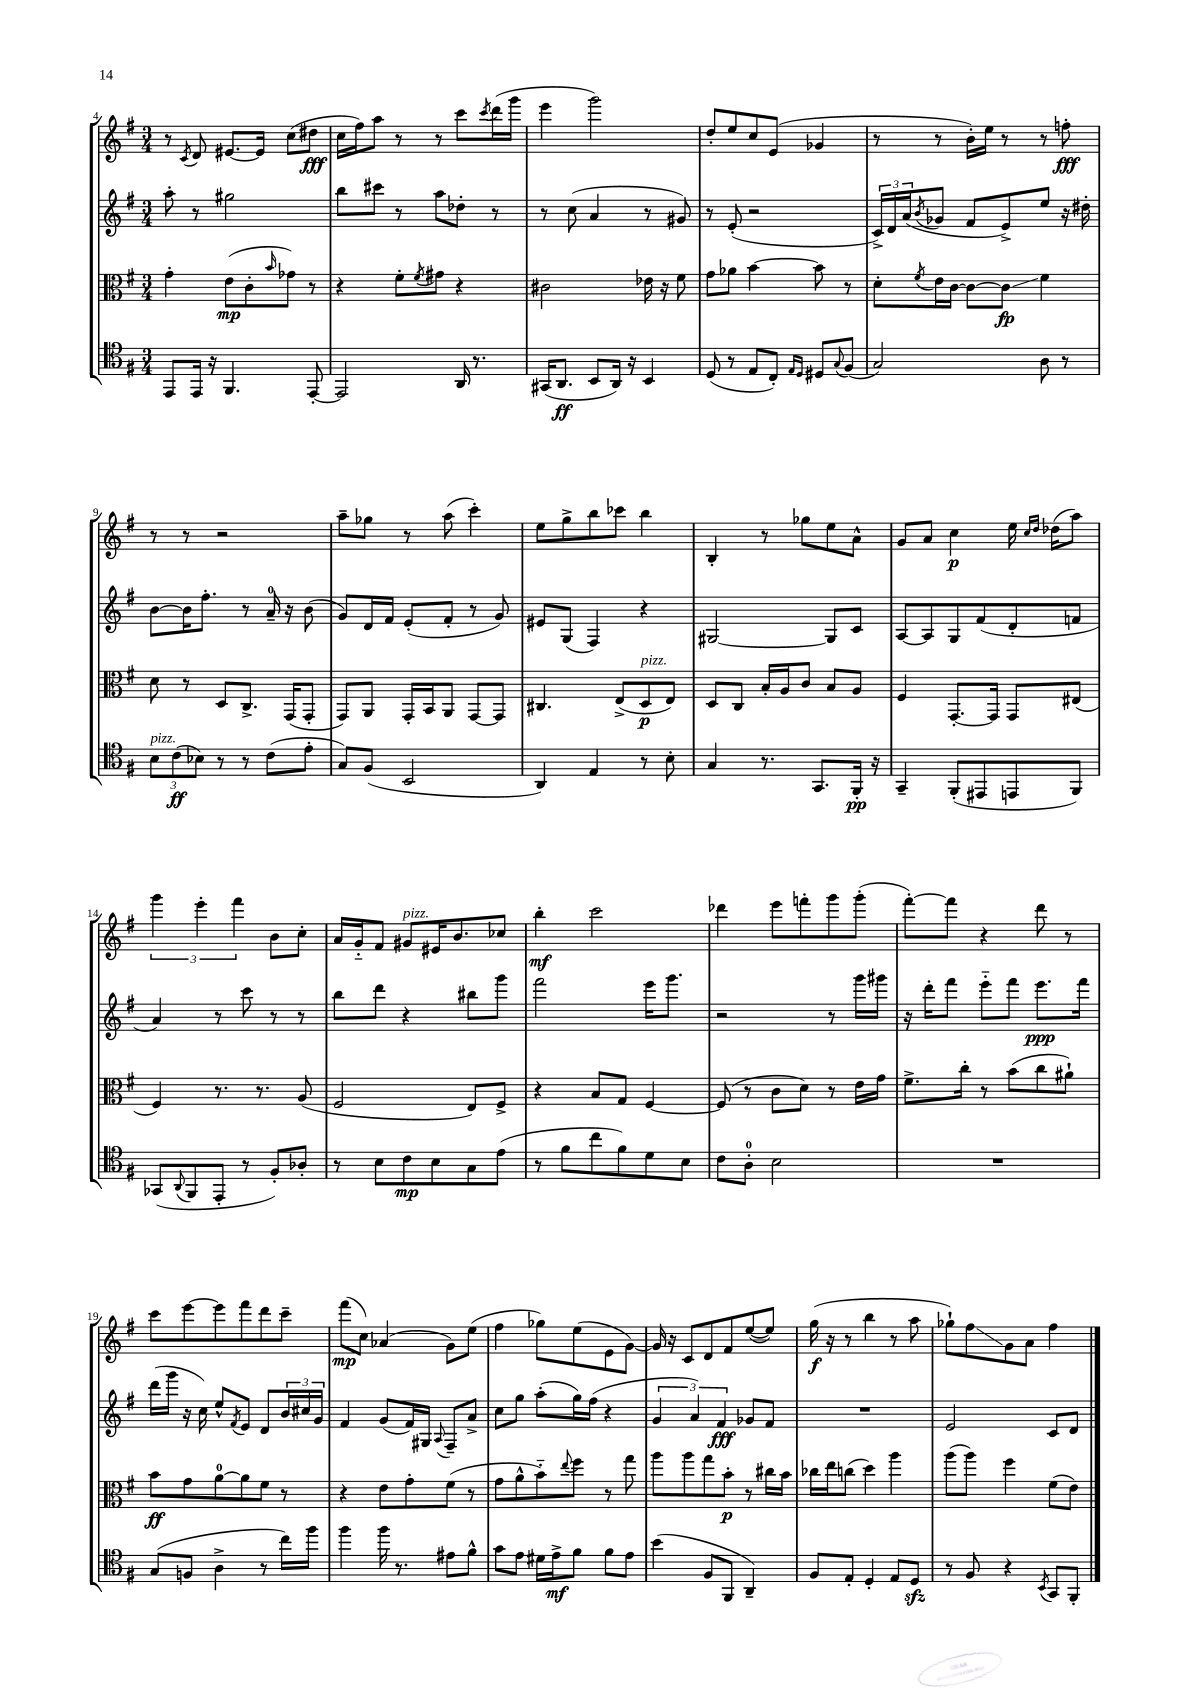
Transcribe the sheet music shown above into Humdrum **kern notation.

**kern	**kern	**kern	**kern
*staff4	*staff3	*staff2	*staff1
*clefC4	*clefC3	*clefG2	*clefG2
*k[f#]	*k[f#]	*k[f#]	*k[f#]
*M3/4	*M3/4	*M3/4	*M3/4
8EE	4g'	8aa'	8r
.	.	.	8qc
16EE	.	8r	8d
16r	.	.	.
4.FF#	(8e	2gg#	[8.e#
.	8c'	.	.
.	.	.	16e#]
.	16qqb	.	.
.	8g-)	.	(8cc
[8EE'	8r	.	8dd#
=	=	=	=
2EE]	4r	8bb	16cc
.	.	.	16ff#)
.	.	8ccc#	8aa
.	8f#'	8r	8r
.	8qf#	.	.
.	8g#	8aa	8r
16AA	4r	8dd-'	8ccc
8.r	.	.	.
.	.	.	8qccc
.	.	8r	(16ddd
.	.	.	16ggg
=	=	=	=
(16GG#	2c#	8r	4eee
8.AA	.	.	.
.	.	(8cc	.
8BB	.	4a	2ggg)
16AA)	.	.	.
16r	.	.	.
4BB	16e-	8r	.
.	16r	.	.
.	8f#	8g#)	.
=	=	=	=
(8D	8g	8r	8dd'
8r	8a-	(8e'	8ee
8E	[4b	2r	8cc
8C')	.	.	(8e
16qqE	.	.	.
16qqD	.	.	.
8D#	8b]	.	4g-
8qqG	.	.	.
(8F#	8r	.	.
=	=	=	=
2G)	8d'	24c^)	8r
.	.	24d	.
.	.	(24a	.
.	8qf#	8qb	.
.	16e	8g-	8r
.	[16c	.	.
.	8c_	8f#	16b')
.	.	.	16ee
.	8c]	8e^)	8r
8A	4f#	8ee	8r
8r	.	16r	8ff'
.	.	16dd#'	.
=	=	=	=
12B	8d	[8b	8r
(12c	.	.	.
.	8r	16b]	8r
12B-)	.	.	.
.	.	8.ff#'	.
8r	8D	.	2r
8r	8.C^	8r	.
(8c	.	16a~	.
.	(16GG	16r	.
8e'	8GG'	(8b	.
=	=	=	=
8G)	8GG)	8g)	8aa~
(8F#	8AA	16d	8gg-
.	.	16f#	.
2BB	16GG'	(8e'	8r
.	16BB	.	.
.	8AA	8f#'	(8aa
.	[8GG	8r	4ccc')
.	8GG]	8g)	.
=	=	=	=
4AA)	4.C#	8e#	8ee
.	.	(8G	8gg^
4E	.	4F#)	8bb
.	(8E^	.	8ccc-
8r	8D	4r	4bb
8B'	8E)	.	.
=	=	=	=
4G	8D	[2G#	4B'
.	8C	.	.
8.r	16B'	.	8r
.	16A	.	.
.	8c	.	8gg-
8.GG	.	.	.
.	8B	8G#]	8ee
16FF#'	8A	8c	8a^^
16r	.	.	.
=	=	=	=
4GG~	4F#	[8A	8g
.	.	8A]	8a
(8FF#'	[8.GG'	8G	4cc
8EE#	.	(8f#	.
.	16GG]	.	.
8EE	8GG	8d'	16ee
.	.	.	16qqcc
.	.	.	16qqdd
.	.	.	(16dd-
8FF#)	(8E#	8f	8aa)
=	=	=	=
(8GG-	4F#)	4a)	6ggg
8qqAA	.	.	.
8FF#	.	.	.
.	.	.	6eee'
8EE'	8.r	8r	.
.	.	.	6fff#
8r	.	8ccc	.
.	8.r	.	.
8F#')	.	8r	8b
8A-'	(8A	8r	8cc'
=	=	=	=
8r	2F#	8bb	16a
.	.	.	16g'~
8B	.	8ddd	8f#
8c	.	4r	8g#
8B	.	.	16e#
.	.	.	8.b
8G	8E)	8bb#	.
(8e	8F#^	8ggg	8cc-
=	=	=	=
8r	4r	2fff#	4bb'
8f#	.	.	.
8cc	8B	.	2ccc
8f#)	8G	.	.
8d	[4F#	16eee	.
.	.	8.ggg	.
8B	.	.	.
=	=	=	=
8c	(8F#]	2r	4ddd-
8A'	8r	.	.
2B	8c	.	8eee
.	8d)	.	8fff'
.	8r	8r	8ggg
.	16e	16ggg	(8ggg'
.	16g	16ggg#	.
=	=	=	=
2.r	8.f#^	16r	[8fff#')
.	.	16ddd'	.
.	.	8fff#	8fff#]
.	16cc'	.	.
.	8r	8eee'~	4r
.	(8b	8fff#	.
.	8cc	8.eee	8ddd
.	8a#`)	.	8r
.	.	16fff#	.
=	=	=	=
(8G	8b	(16ddd	8ccc
.	.	16ggg	.
8F	8g	16r	[8eee
.	.	16cc)	.
4A^	[8a	8ee^^	8eee]
.	.	8qf#	.
.	8a]	8e	8fff#
8r	8f#	8d	8ddd
16cc)	8r	24b	8ccc~
.	.	24cc#	.
16ff#	.	.	.
.	.	24g	.
=	=	=	=
4ff#	4r	4f#	(8fff#
.	.	.	8cc)
16ff#	8e	(8g	(4a-
8.r	.	.	.
.	8g'	16f#)	.
.	.	16G#	.
.	.	8qqA	.
8e#	(8f#	8F#~	8g)
8f#^^	8r	8a^	(8ee
=	=	=	=
8g	8g	8cc	4ff#
8e	8a^^	8gg	.
16d#	8b'~)	(8aa'	8gg-)
16e^	.	.	.
.	8qqee	.	.
8f#	8ff#	16gg)	(8ee
.	.	(16ff#	.
8f#	8r	4r	8e
8e	8gg	.	[8g)
=	=	=	=
(4b	8aa	6g	16g]
.	.	.	16r
.	8aa	.	8c
.	.	6a)	.
8F#	8gg	.	8d
.	.	6f#	.
8FF#	8b'	.	8f#
4AA~)	8r	8g-	([8ee
.	16cc#	8f#	8ee])
.	16b	.	.
=	=	=	=
8F#	16cc-	2.r	(16gg
.	16ee	.	16r
8E'	(8cc	.	8r
4D'	4dd)	.	4bb
8E	4aa	.	8r
8D	.	.	8aa
=	=	=	=
8r	(8aa	2e	8gg-`)
8F#	8aa)	.	8ff#
4r	4ff#	.	8g
.	.	.	8a
8qBB	.	.	.
8GG	(8f#	8c	4ff#
8FF#'	8e)	8d	.
==	==	==	==
*-	*-	*-	*-
